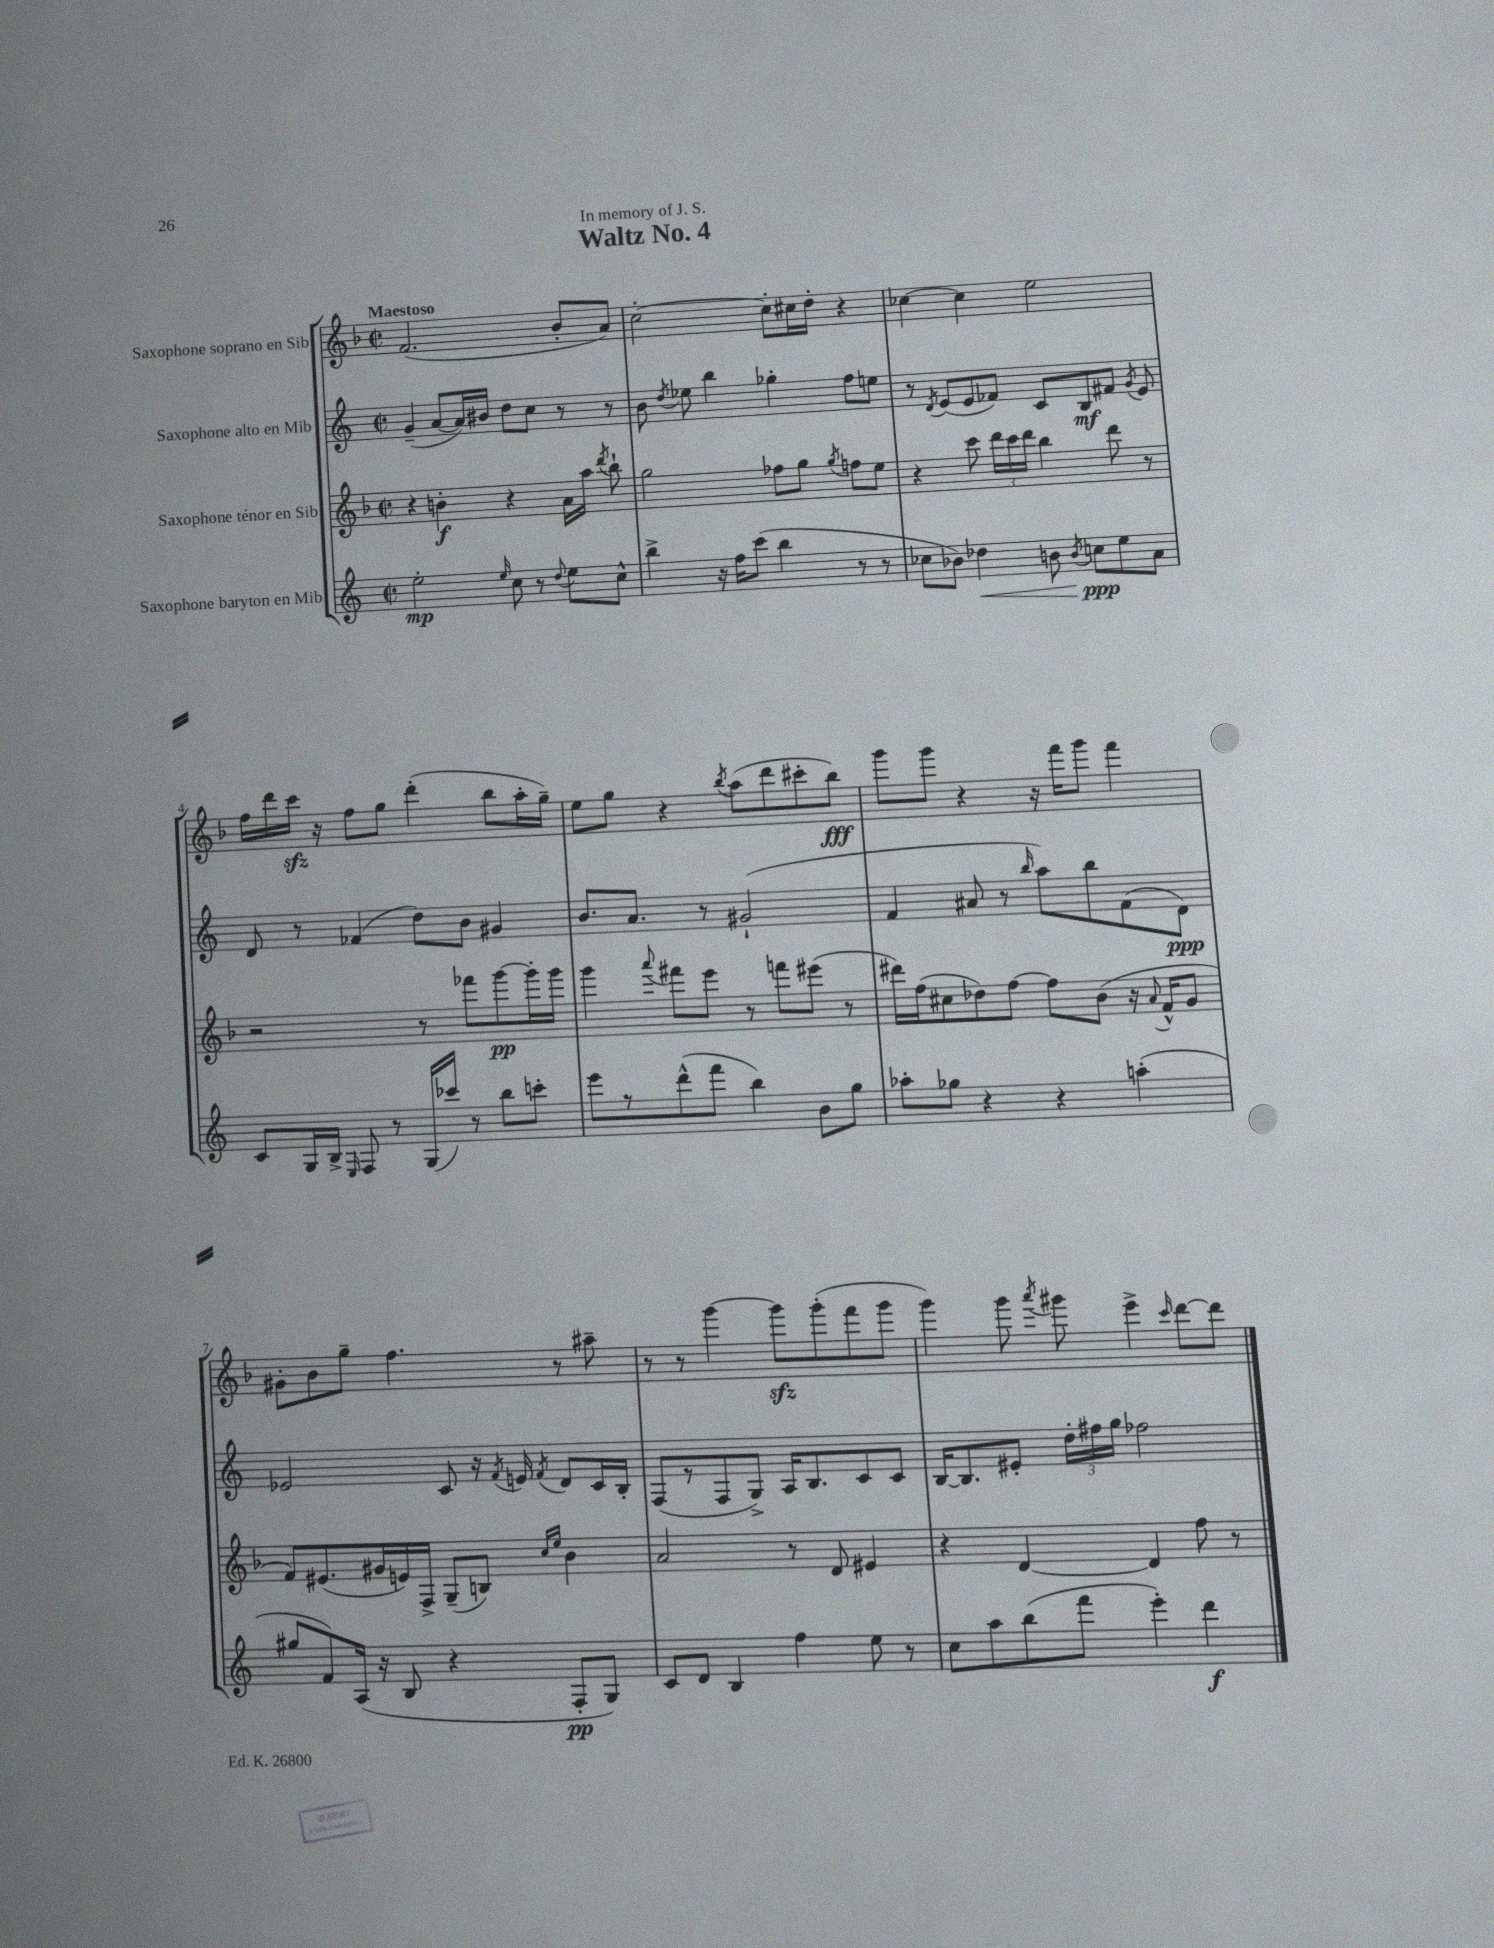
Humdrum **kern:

**kern	**dynam	**kern	**dynam	**kern	**dynam	**kern	**dynam
*part4	*part4	*part3	*part3	*part2	*part2	*part1	*part1
*staff4	*staff4	*staff3	*staff3	*staff2	*staff2	*staff1	*staff1
*I"Saxophone baryton en Mib	*	*I"Saxophone ténor en Sib	*	*I"Saxophone alto en Mib	*	*I"Saxophone soprano en Sib	*
*clefG2	*	*clefG2	*	*clefG2	*	*clefG2	*
*k[]	*	*k[b-]	*	*k[]	*	*k[b-]	*
*M2/2	*	*M2/2	*	*M2/2	*	*M2/2	*
*met(c|)	*	*met(c|)	*	*met(c|)	*	*met(c|)	*
=1	=1	=1	=1	=1	=1	=1	=1
!	!	!	!	!	!	!LO:TX:a:B:t=Maestoso	!
2ee'\	mp	4r	.	(4g~/	.	(2.f/	.
.	.	4bn'\	f	[8a/L	.	.	.
.	.	.	.	16a/L])	.	.	.
.	.	.	.	16b#X/JJ	.	.	.
16qqee/	.	.	.	.	.	.	.
8cc\	.	4r	.	8dd\L	.	.	.
8r	.	.	.	8cc\J	.	.	.
8qqdd/	.	.	.	.	.	.	.
8ee\L	.	16a\LL	.	8r	.	8b-'/L	.
.	.	16aa\JJ	.	.	.	.	.
.	.	8qddd/	.	.	.	.	.
8cc^^\J	.	8bb-`\	.	8r	.	8a/J)	.
=2	=2	=2	=2	=2	=2	=2	=2
4bb^\	.	2gg\	.	8b\	.	[2cc'\	.
.	.	.	.	8qdd/	.	.	.
.	.	.	.	8ee-X\	.	.	.
16r	.	.	.	4bb\	.	.	.
16ff\KL	.	.	.	.	.	.	.
(8ccc\J	.	.	.	.	.	.	.
4bb\	.	8ff-X\L	.	4gg-X'\	.	8cc'\L]	.
.	.	8gg\J	.	.	.	16cc#X\L	.
.	.	.	.	.	.	16dd'\JJ	.
.	.	8qgg/	.	.	.	.	.
8r	.	8ffn\L	.	8ff\L	.	4r	.
8r	.	8ee\J	.	8een\J	.	.	.
=3	=3	=3	=3	=3	=3	=3	=3
8cc-X\L	.	4r	.	8r	.	[4cc-X\	.
.	.	.	.	8qd/	.	.	.
8b-X\J)	.	.	.	(8e/L	.	.	.
!	!LO:HP:b	!	!	!	!	!	!
4dd-X\	<	8ccc\	.	8e/	.	4cc-\]	.
.	.	24ddd\LL	.	8f-X/J)	.	.	.
.	.	24ccc\	.	.	.	.	.
.	.	24ddd\JJ	.	.	.	.	.
8bn\	.	4bb-\	.	8c/L	.	2ee\	.
8qb/	.	.	.	.	.	.	.
8ccn\L	ppp	.	.	8B/	mf	.	.
8ee\	[	8ddd\	.	8f#X/J	.	.	.
.	.	.	.	8qg/	.	.	.
8a\J	.	8r	.	8e/	.	.	.
!!LO:LB:g=z
=4	=4	=4	=4	=4	=4	=4	=4
8c/L	.	2r	.	8d/	.	16ff\LL	.
.	.	.	.	.	.	16ddd\	.
16G/L	.	.	.	8r	.	16ccczz\JJ	.
16B^/JJ	.	.	.	.	.	16r	.
16qqE/	.	.	.	.	.	.	.
8F/	.	.	.	(4f-X/	.	8ff\L	.
8r	.	.	.	.	.	8gg\J	.
(16G/LL	.	8r	.	8dd\L)	.	(4ddd'\	.
16ccc-X/JJ)	.	.	.	.	.	.	.
8r	.	8fff-X\L	.	8b\J	.	.	.
8bb\L	.	[8ggg\	pp	4g#X/	.	8bb-\L	.
8cccn'\J	.	16ggg'\L]	.	.	.	16aa'\L	.
.	.	16ggg\JJ	.	.	.	16gg~\JJ)	.
=5	=5	=5	=5	=5	=5	=5	=5
8eee\L	.	4ggg\	.	8.b/L	.	8ee\L	.
8r	.	.	.	.	.	8gg\J	.
.	.	.	.	8.a/J	.	.	.
.	.	8qqaaa/	.	.	.	.	.
(8ddd^^\	.	8fff#X\L	.	.	.	4r	.
8fff\J	.	8eee\J	.	8r	.	.	.
.	.	.	.	.	.	8qbb-/	.
4bb\)	.	8r	.	(2g#X`/	.	(8aa\L	.
.	.	8fffn\L	.	.	.	8ddd\	.
8b\L	.	(8eee#X\J	.	.	.	8ccc#X'\	.
8gg\J	.	8r	.	.	.	8bb-\J)	fff
=6	=6	=6	=6	=6	=6	=6	=6
8aa-X'\L	.	16ddd#X\LL)	.	4f/	.	8ggg\L	.
.	.	(16ff\J	.	.	.	.	.
8gg-X\J	.	8cc#X\	.	.	.	8ggg\J	.
4r	.	8dd-X\)	.	8a#X/	.	4r	.
.	.	[8ff\J	.	8r	.	.	.
.	.	.	.	16qqbb/	.	.	.
4r	.	8ff\L]	.	8aa\L)	.	16r	.
.	.	.	.	.	.	16fff\KL	.
.	.	(8b-\J	.	8bb\	.	8ggg\J	.
(4aan'\	.	16r	.	(8f\	.	4fff\	.
.	.	8qqa/	.	.	.	.	.
.	.	16f^^/KL	.	.	.	.	.
.	.	8g/J	.	8d\J)	ppp	.	.
!!LO:LB:g=z
=7	=7	=7	=7	=7	=7	=7	=7
8gg#X/L	.	8f/L)	.	2e-X/	.	8g#X'\L	.
8f/)	.	(8.e#X/	.	.	.	8b-\	.
(16A/Jk	.	.	.	.	.	8gg~\J	.
16r	.	16g#X/L	.	.	.	.	.
8B/	.	16en/)	.	.	.	4.ff\	.
.	.	16F^/JJ	.	.	.	.	.
4r	.	(8G~/L	.	8c/	.	.	.
.	.	8Bn/J)	.	16r	.	.	.
.	.	.	.	8qf/	.	.	.
.	.	.	.	16en/	.	.	.
.	.	16qqcc/LL	.	.	.	.	.
.	.	16qqee/JJ	.	8qf/	.	.	.
8F'/L	pp	4b-\	.	8d/L	.	8r	.
8G/J)	.	.	.	16c/L	.	8aa#X~\	.
.	.	.	.	16B'/JJ	.	.	.
=8	=8	=8	=8	=8	=8	=8	=8
8c/L	.	2a/	.	(8F/L	.	8r	.
8d/J	.	.	.	8r	.	8r	.
4B/	.	.	.	8F/	.	[4ggg\	.
.	.	.	.	8G^/J)	.	.	.
4ff\	.	8r	.	16A/KL	.	8gggzz\L]	.
.	.	.	.	8.B/	.	.	.
.	.	8d/	.	.	.	(8ggg'\	.
8ee\	.	4e#X/	.	8c/	.	8fff\	.
8r	.	.	.	8c/J	.	8ggg\J	.
=9	=9	=9	=9	=9	=9	=9	=9
8cc\L	.	4r	.	[16B/KL	.	4ggg\)	.
.	.	.	.	8.B/]	.	.	.
8aa\	.	.	.	.	.	.	.
(8bb\	.	[4d/	.	8e#X'/J	.	8ggg\	.
.	.	.	.	.	.	8qaaa/	.
8fff\J	.	.	.	24dd'\LL	.	8ggg#X\	.
.	.	.	.	24ff#X\	.	.	.
.	.	.	.	24gg\JJ	.	.	.
4eee'\)	.	4d/]	.	2ff-X\	.	4eee^\	.
.	.	.	.	.	.	16qqccc/	.
4ddd\	f	8ff\	.	.	.	[8ddd\L	.
.	.	8r	.	.	.	8ddd\J]	.
==	==	==	==	==	==	==	==
*-	*-	*-	*-	*-	*-	*-	*-
